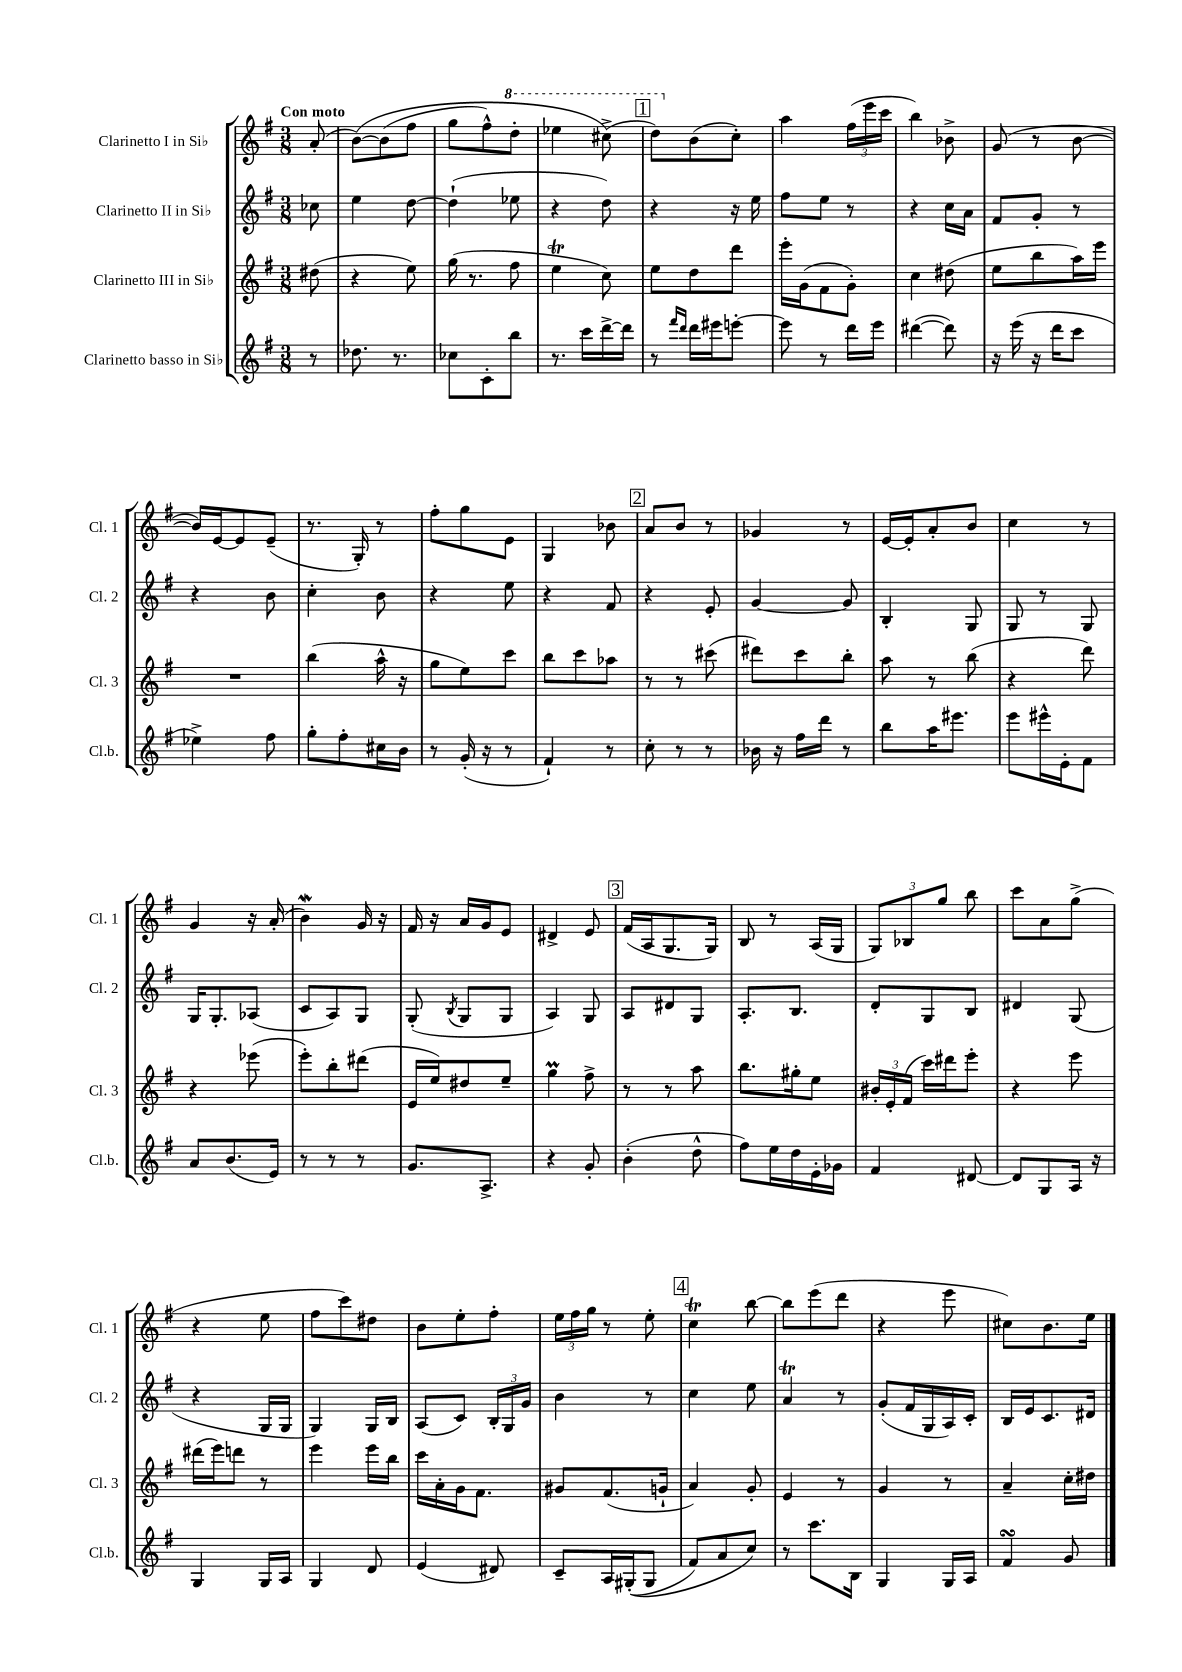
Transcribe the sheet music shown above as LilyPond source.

<<
\new StaffGroup <<
\new Staff = "s0" \with { instrumentName = "Clarinetto I in Sib" shortInstrumentName = "Cl. 1" } {
    \clef treble \key g \major \numericTimeSignature \time 3/8 \partial 8 \tempo "Con moto"
    \autoBeamOff a'8-.( |
    b'8[~)\( b'8( fis''8] |
    g''8[ fis''8-^) \ottava #1 d'''8]-. |
    ees'''4 cis'''8->(\) |
    \mark \markup { \box "1" } d'''8[) \ottava #0 b'8( c''8]-.) |
    a''4 \tuplet 3/2 { fis''16[( e'''16 c'''16] } |
    b''4) bes'8-> |
    g'8( r8 b'8~ |
    b'16[) e'16~ e'8 e'8]--( |
    r8. g16-.) r8 |
    fis''8[-. g''8 e'8] |
    g4 bes'8 |
    \mark \markup { \box "2" } a'8[ b'8] r8 |
    ges'4 r8 |
    e'16[~ e'16-. a'8-. b'8] |
    c''4 r8 |
    g'4 r16 a'16-.( |
    b'4\mordent) g'16 r16 |
    fis'16 r16 a'16[ g'16 e'8] |
    dis'4-> e'8 |
    \mark \markup { \box "3" } fis'16[( a16 g8. g16]) |
    b8 r8 a16[( g16] |
    \tuplet 3/2 { g8[) bes8 g''8] } b''8 |
    c'''8[ a'8 g''8]->( |
    r4 e''8 |
    fis''8[ c'''8) dis''8] |
    b'8[ e''8-. fis''8]-. |
    \tuplet 3/2 { e''16[ fis''16 g''16] } r8 e''8-. |
    \mark \markup { \box "4" } c''4\trill b''8~ |
    b''8[ e'''8( d'''8] |
    r4 e'''8 |
    cis''8[) b'8. e''16] \bar "|." |
}
\new Staff = "s1" \with { instrumentName = "Clarinetto II in Sib" shortInstrumentName = "Cl. 2" } {
    \clef treble \key g \major \numericTimeSignature \time 3/8 \partial 8
    \autoBeamOff ces''8 |
    e''4 d''8~ |
    d''4-!( ees''8 |
    r4 d''8) |
    \mark \markup { \box "1" } r4 r16 e''16 |
    fis''8[ e''8] r8 |
    r4 c''16[ a'16] |
    fis'8[ g'8]-. r8 |
    r4 b'8 |
    c''4-. b'8 |
    r4 e''8 |
    r4 fis'8 |
    \mark \markup { \box "2" } r4 e'8-. |
    g'4~ g'8 |
    b4-. g8 |
    g8 r8 g8 |
    g16[ g8.-. aes8]( |
    c'8[ a8) g8] |
    g8-.( \acciaccatura { b8 } g8[ g8] |
    a4) g8 |
    \mark \markup { \box "3" } a8[ dis'8 g8] |
    a8.[-. b8.] |
    d'8[-. g8 b8] |
    dis'4 g8( |
    r4 g16[ g16] |
    g4) g16[ b16] |
    a8[( c'8]) \tuplet 3/2 { b16[-. g16 g'16] } |
    b'4 r8 |
    \mark \markup { \box "4" } c''4 e''8 |
    a'4\trill r8 |
    g'8[-.( fis'16 g16 a16) c'16]-. |
    b16[ e'16 c'8. dis'16] \bar "|." |
}
\new Staff = "s2" \with { instrumentName = "Clarinetto III in Sib" shortInstrumentName = "Cl. 3" } {
    \clef treble \key g \major \numericTimeSignature \time 3/8 \partial 8
    \autoBeamOff dis''8( |
    r4 e''8) |
    g''16( r8. fis''8 |
    e''4\trill c''8) |
    \mark \markup { \box "1" } e''8[ d''8 d'''8] |
    e'''16[-. g'16( fis'8 g'8]-.) |
    c''4 dis''8( |
    e''8[ b''8 a''16) e'''16] |
    R4. |
    b''4( a''16-^ r16 |
    g''8[ e''8) c'''8] |
    b''8[ c'''8 aes''8] |
    \mark \markup { \box "2" } r8 r8 cis'''8( |
    dis'''8[) c'''8 b''8]-. |
    a''8 r8 b''8( |
    r4 d'''8) |
    r4 ees'''8( |
    e'''8[-.) b''8-. dis'''8]( |
    e'16[ e''16) dis''8 e''8]-- |
    g''4\prall fis''8-> |
    \mark \markup { \box "3" } r8 r8 a''8 |
    b''8.[ gis''16-. e''8] |
    \tuplet 3/2 { bis'16[-. e'16-. fis'16]( } c'''16[) dis'''16 e'''8]-. |
    r4 e'''8 |
    dis'''16[( e'''16) d'''8] r8 |
    e'''4 e'''16[ b''16] |
    c'''16[ a'16-. g'16 fis'8.] |
    gis'8[ fis'8.( g'16]-! |
    \mark \markup { \box "4" } a'4) g'8-. |
    e'4 r8 |
    g'4 r8 |
    a'4-- c''16[-. dis''16] \bar "|." |
}
\new Staff = "s3" \with { instrumentName = "Clarinetto basso in Sib" shortInstrumentName = "Cl.b." } {
    \clef treble \key g \major \numericTimeSignature \time 3/8 \partial 8
    \autoBeamOff r8 |
    des''8. r8. |
    ces''8[ c'8-. b''8] |
    r8. c'''16[ d'''16~-> d'''16] |
    \mark \markup { \box "1" } r8 \grace { fis'''16[ d'''16] } d'''16[ eis'''16 e'''8]~-. |
    e'''8 r8 d'''16[ e'''16] |
    dis'''4~( dis'''8) |
    r16 e'''16( r16 d'''16[ c'''8] |
    ees''4->) fis''8 |
    g''8[-. fis''8-. cis''16 b'16] |
    r8 g'16-.( r16 r8 |
    fis'4-!) r8 |
    \mark \markup { \box "2" } c''8-. r8 r8 |
    bes'16 r16 fis''16[ d'''16] r8 |
    b''8[ a''16 eis'''8.] |
    e'''8[ eis'''16-^ e'16-. fis'8] |
    a'8[ b'8.( e'16]) |
    r8 r8 r8 |
    g'8.[ a8.]-> |
    r4 g'8-. |
    \mark \markup { \box "3" } b'4-.( d''8-^ |
    fis''8[) e''16 d''16 e'16-. ges'16] |
    fis'4 dis'8~ |
    dis'8[ g8 a16] r16 |
    g4 g16[ a16] |
    g4 d'8 |
    e'4( dis'8) |
    c'8[-- a16 gis16-.(\( gis8] |
    \mark \markup { \box "4" } fis'8[) a'8 c''8]\) |
    r8 c'''8.[ b16] |
    g4 g16[ a16] |
    fis'4\turn g'8 \bar "|." |
}
>>
>>
\layout { \context { \Score \remove "Bar_number_engraver" } }
